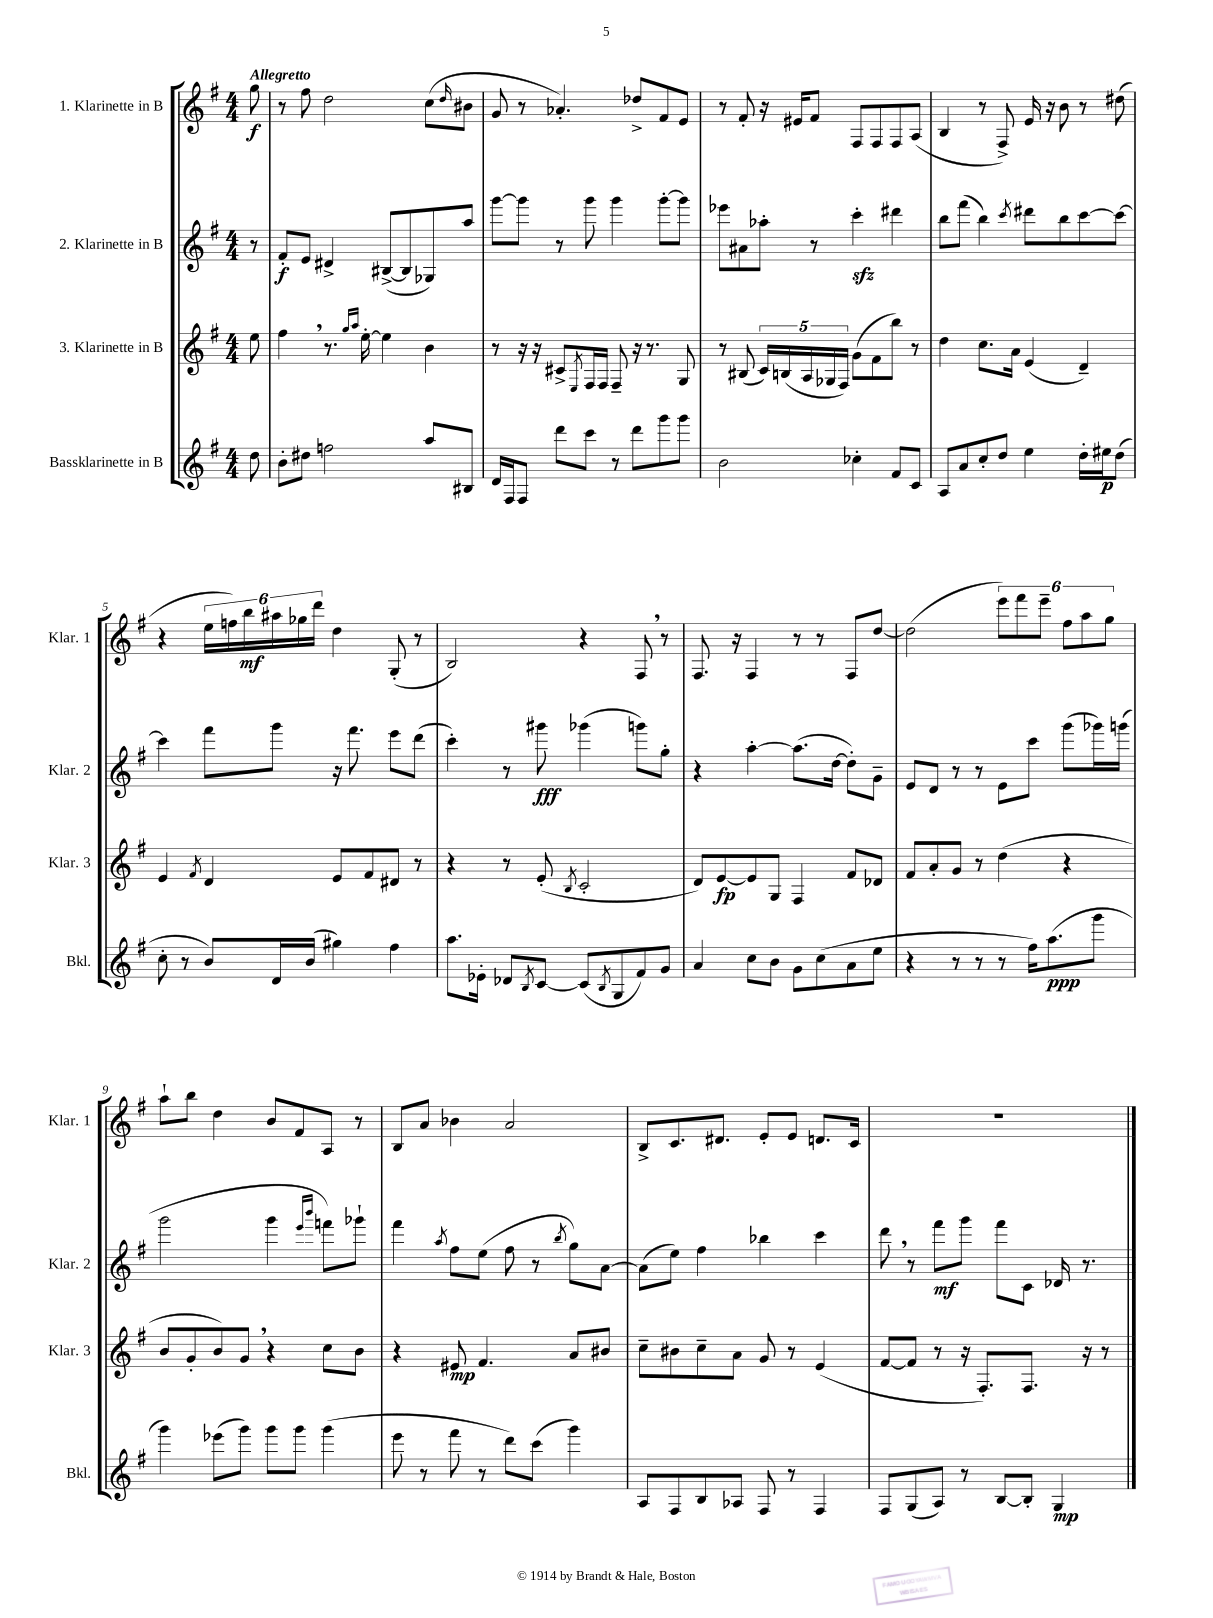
<<
\new StaffGroup <<
\new Staff = "s0" \with { instrumentName = "1. Klarinette in B" shortInstrumentName = "Klar. 1" } {
    \clef treble \key g \major \numericTimeSignature \time 4/4 \partial 8 \tempo "Allegretto"
    g''8\f |
    r8 fis''8 d''2 c''8( \grace { d''16 } bis'8 |
    g'8 r8 aes'4.-.) des''8-> fis'8 e'8 |
    r8 fis'8-. r16 eis'16 fis'8 fis8 fis8 fis8 a8( |
    b4 r8 fis8->) e'16 r16 b'8 r8 dis''8( |
    r4 \tuplet 6/4 { e''16 f''16) b''16\mf ais''16 ges''16 d'''16 } d''4 g8-.( r8 |
    b2) r4 fis8 \breathe r8 |
    fis8. r16 fis4 r8 r8 fis8 d''8~ |
    d''2( \tuplet 6/4 { e'''8) fis'''8 e'''8-- fis''8 a''8 g''8 } |
    a''8-! b''8 d''4 b'8 fis'8 a8 r8 |
    b8 a'8 bes'4 a'2 |
    b8-> c'8. dis'8. e'8-. e'8 d'8. c'16 |
    R1 \bar "|." |
}
\new Staff = "s1" \with { instrumentName = "2. Klarinette in B" shortInstrumentName = "Klar. 2" } {
    \clef treble \key g \major \numericTimeSignature \time 4/4 \partial 8
    r8 |
    fis'8-.\f e'8 dis'4-> bis8~->( bis8 ges8) a''8 |
    g'''8~ g'''8 r8 g'''8 g'''4 g'''8~-. g'''8 |
    ees'''8 ais'8 aes''8-. r8 c'''4-.\sfz dis'''4 |
    b''8 fis'''8( b''4) \acciaccatura { c'''8 } dis'''8 b''8 c'''8~ c'''8~ |
    c'''4 fis'''8 g'''8 r16 fis'''8. e'''8 d'''8( |
    c'''4-.) r8 gis'''8\fff ges'''4( g'''8) g''8-. |
    r4 a''4~-. a''8.( d''16~ d''8-.) g'8-- |
    e'8 d'8 r8 r8 e'8 c'''8 g'''8( ges'''16) g'''16( |
    g'''2 g'''4 \grace { e'''16 b'''16 } f'''8) ges'''8-! |
    fis'''4 \acciaccatura { a''8 } fis''8 e''8( fis''8 r8 \acciaccatura { b''8 } g''8) a'8~ |
    a'8( e''8) fis''4 bes''4 c'''4 |
    d'''8 \breathe r8 fis'''8\mf g'''8 fis'''8 c'8 des'16 r8. \bar "|." |
}
\new Staff = "s2" \with { instrumentName = "3. Klarinette in B" shortInstrumentName = "Klar. 3" } {
    \clef treble \key g \major \numericTimeSignature \time 4/4 \partial 8
    e''8 |
    fis''4 \breathe r8. \grace { g''16 a''16 } e''16~-. e''4 b'4 |
    r8 r16 r16 cis'8-> \acciaccatura { e8 } fis16 fis16 fis8-- r16 r8. g8 |
    r8 bis8( \tuplet 5/4 { c'16) b16( a16 ges16 fis16) } g'8( fis'8 b''8) r8 |
    d''4 c''8. a'16 e'4( d'4--) |
    e'4 \acciaccatura { fis'8 } d'4 e'8 fis'8 dis'8 r8 |
    r4 r8 e'8-.( \acciaccatura { b8 } c'2-. |
    d'8) e'8~\fp e'8 g8 fis4 fis'8 des'8 |
    fis'8 a'8-. g'8 r8 d''4( r4 |
    b'8 g'8-. b'8) g'8 \breathe r4 c''8 b'8 |
    r4 eis'8\mp fis'4. a'8 bis'8 |
    c''8-- bis'8 c''8-- a'8 g'8 r8 e'4( |
    fis'8~ fis'8 r8 r16 fis8.-.) fis8. r16 r8 \bar "|." |
}
\new Staff = "s3" \with { instrumentName = "Bassklarinette in B" shortInstrumentName = "Bkl." } {
    \clef treble \key g \major \numericTimeSignature \time 4/4 \partial 8
    d''8 |
    b'8-. dis''8 f''2 a''8 bis8 |
    d'16 fis16 fis8 d'''8 c'''8 r8 d'''8 g'''8 g'''8 |
    b'2 ces''4-. fis'8 c'8 |
    a8 a'8 c''8-. d''8 e''4 d''16-. eis''16\p d''8( |
    c''8-. r8 b'8) d'16 b'16( gis''4) fis''4 |
    a''8. ees'16-. des'8 \acciaccatura { b8 } c'8~ c'8( \acciaccatura { b8 } g8 fis'8) g'8 |
    a'4 c''8 b'8 g'8 c''8( a'8 e''8 |
    r4 r8 r8 r8 fis''16) a''8.\ppp( g'''8 |
    g'''4) ees'''8( g'''8) g'''8 g'''8 g'''4( |
    e'''8 r8 fis'''8 r8 d'''8) c'''8( g'''4) |
    a8 fis8 b8 aes8 fis8 r8 fis4 |
    fis8 g8( a8) r8 b8~ b8-. g4\mp \bar "|." |
}
>>
>>
